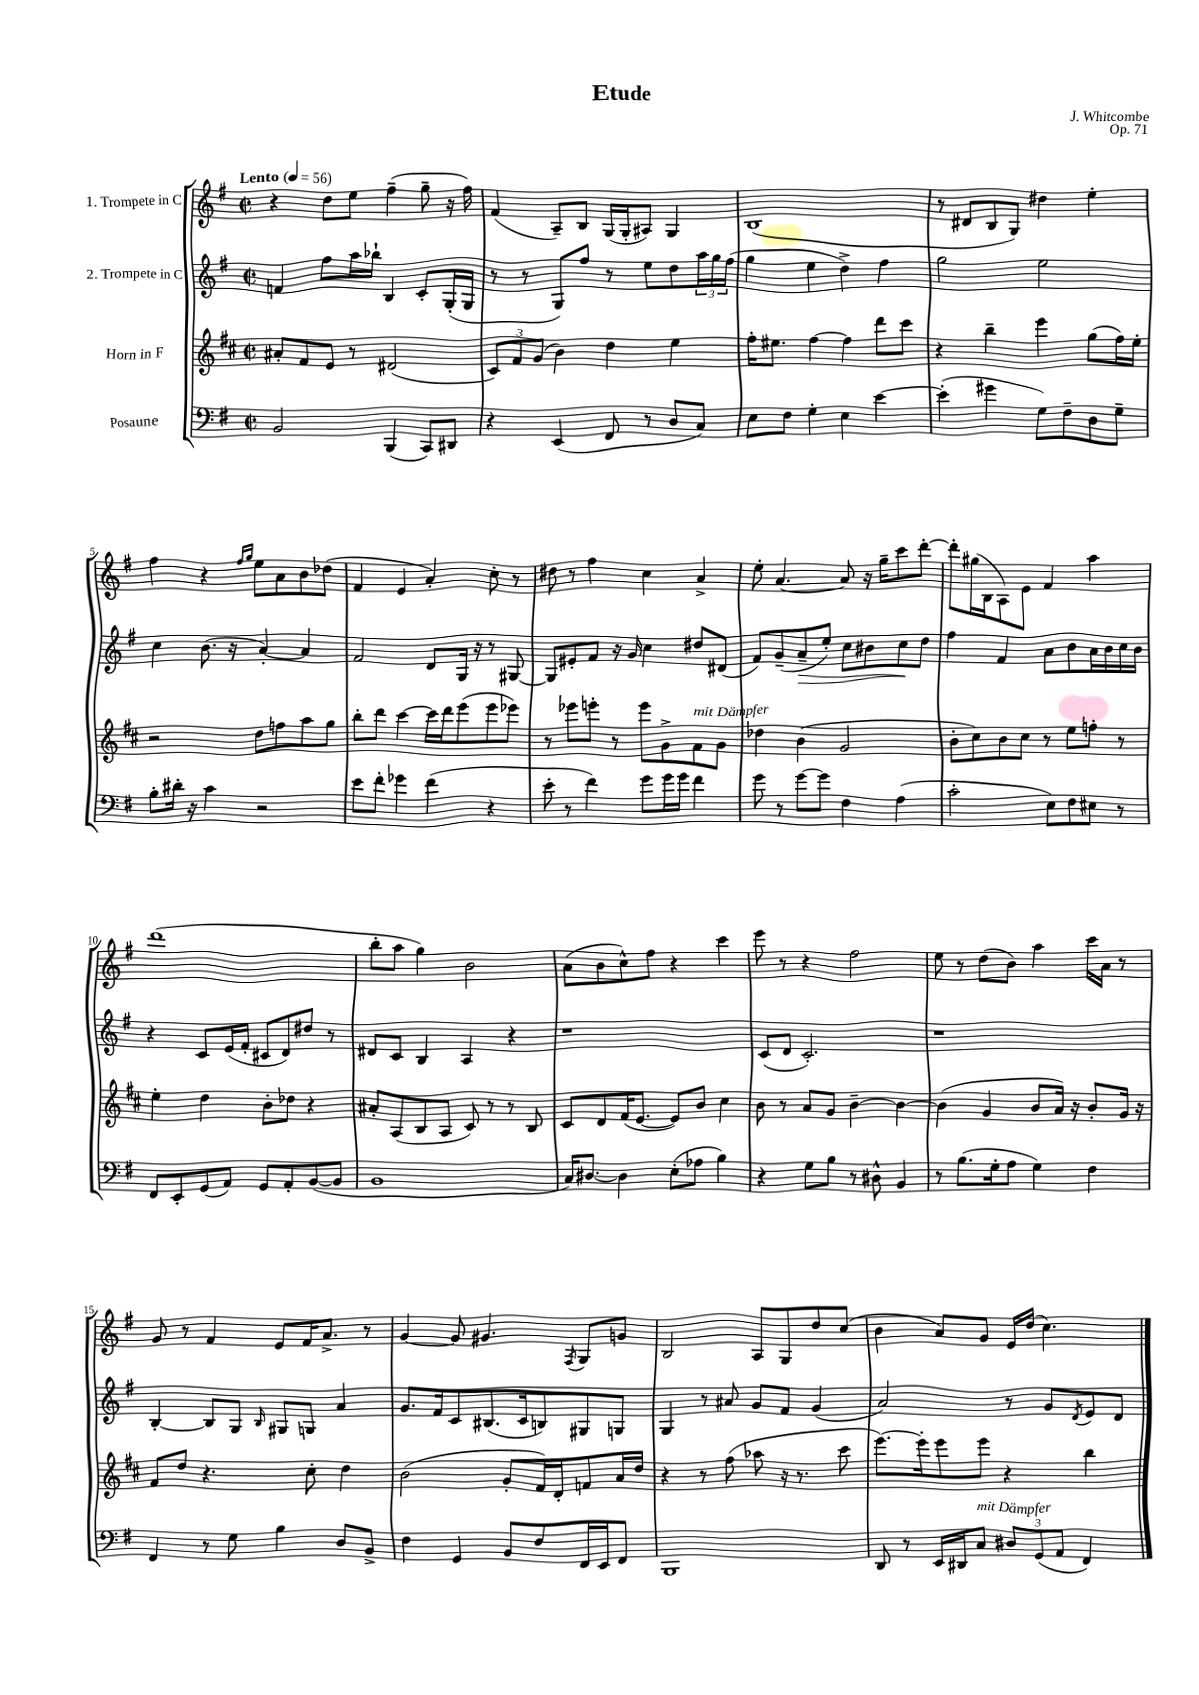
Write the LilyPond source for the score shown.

\header { title = "Etude" composer = "J. Whitcombe" opus = "Op. 71" }
<<
\new StaffGroup <<
\new Staff = "s0" \with { instrumentName = "1. Trompete in C" } {
    \clef treble \key g \major \defaultTimeSignature \time 2/2 \tempo "Lento" 4 = 56
    r4 d''8 e''8 fis''4--( g''8-- r16 fis''16) |
    fis'4( a8--) b8 g16( g16-. ais8) g4 |
    b1( |
    r8 dis'8 b8 g8) dis''4 e''4-. |
    fis''4 r4 \grace { fis''16 g''16 } e''8 a'8 b'8 des''8( |
    fis'4 e'4 a'4-.) c''8-. r8 |
    dis''8 r8 fis''4 c''4 a'4-> |
    e''8-. a'4.~ a'8 r16 g''16-- c'''8 d'''8~-. |
    d'''8-. gis''16( b16 a8) e'8 fis'4 a''4 |
    d'''1( |
    b''8-. a''8 g''4) b'2 |
    a'8( b'8 c''8-^) fis''8 r4 c'''4 |
    e'''8 r8 r4 fis''2 |
    e''8 r8 d''8( b'8) a''4 c'''16 a'16 r8 |
    g'8 r8 fis'4 e'8 fis'16 a'8.-> r8 |
    g'4~ g'8 gis'4. \acciaccatura { fis8 } g8 g'8 |
    b2 a8 g8 d''8 c''8( |
    b'4 a'8) g'8 e'16 d''16( c''4.) \bar "|." |
}
\new Staff = "s1" \with { instrumentName = "2. Trompete in C" } {
    \clef treble \key g \major \defaultTimeSignature \time 2/2
    f'4 fis''8 a''16 bes''16-! b4 c'8-. g16-.( g16 |
    r8 r8 g8) fis''8 r8 e''8 d''8 \tuplet 3/2 { a''16 g''16 fis''16( } |
    g''4 e''4 d''4->) fis''4 |
    g''2 e''2 |
    c''4 b'8.( r16 a'4~-.) a'4 |
    fis'2 d'8 g16 r16 r8 gis8~ |
    gis8 eis'8-. fis'8 r16 g'16 c''4 dis''8 dis'8( |
    fis'8) g'8--( a'8--\> e''8-.) c''8 bis'8 c''8\! d''8 |
    fis''4 fis'4 a'8 b'8 a'16 b'16 c''16 b'16 |
    r4 c'8 e'16( fis'16-. cis'8 d'8) dis''8 r8 |
    dis'8 c'8 b4 a4 r4 |
    r1 |
    c'8( d'8 c'2.-.) |
    r1 |
    b4~-. b8 g8 \grace { b16 } gis8 g8 a'4 |
    g'8. fis'16 c'8 bis8.( c'16 b8) gis8 g8 |
    g4 r8 ais'8 g'8 fis'8 g'4( |
    a'2) r8 g'8 \acciaccatura { d'8 } e'8 d'8 \bar "|." |
}
\new Staff = "s2" \with { instrumentName = "Horn in F" } {
    \clef treble \key d \major \defaultTimeSignature \time 2/2
    ais'8-. fis'8 e'8 r8 dis'2( |
    \tuplet 3/2 { cis'8) fis'8 g'8( } b'4) d''4 e''4 |
    fis''16-. eis''8. fis''4~ fis''4 d'''8 cis'''8 |
    r4 b''4-- e'''4 g''8( fis''16) e''16-. |
    r2 d''8 f''8 a''8 g''8 |
    b''8-. d'''8 cis'''4~ cis'''16 d'''16 e'''8( e'''8 ees'''8) |
    r8 ees'''8 e'''8-. r8 e'''8 g'8-> fis'8^\markup { \italic "mit Dämpfer" } g'8 |
    des''4 b'4( g'2 |
    b'8-. cis''8) b'8 cis''8 r8 e''8 f''8-. r8 |
    e''4-. d''4 b'8-. des''8 r4 |
    ais'8-. a8( b8 a8 cis'8) r8 r8 b8 |
    cis'8 d'8 fis'16( e'8.~ e'8) b'8 cis''4 |
    b'8 r8 a'8 g'8 b'4~-- b'4~ |
    b'4( g'4 b'8 a'16) r16 b'8-. g'16 r16 |
    fis'8 d''8 r4. cis''8-. d''4 |
    b'2( g'8-. fis'16) d'16-. f'8 a'16 d''16 |
    r4 r8 fis''8( aes''8 r16 r8. cis'''8 |
    e'''8.~) e'''16-. e'''8 e'''8 r4 b''4 \bar "|." |
}
\new Staff = "s3" \with { instrumentName = "Posaune" } {
    \clef bass \key g \major \defaultTimeSignature \time 2/2
    b,2 b,,4( c,8) dis,8 |
    r4 e,4( fis,8 r8 d8 c8) |
    e8 fis8 g4-. e4 e'4~ |
    e'4-.( gis'4 g8) fis8-- d8 g8-- |
    b8-. dis'16-. r16 c'4 r2 |
    e'8 fis'8-. ges'4 fis'4( r4 |
    e'8-. r8 fis'4) g'8 g'16 g'16 fis'4 |
    g'8 r8 g'8~ g'8 fis4 a4( |
    c'2-. e8) fis8 eis8 r8 |
    fis,8 e,8-. g,8( a,8) g,8 a,8-. b,8~( b,8 |
    b,1 |
    c16) dis8.~ dis4 e8-.( aes8 b4) |
    r4 g8 b8 r8 dis8-^ b,4 |
    r8 b8.( g16-. a8 g4) fis4 |
    fis,4 r8 g8 b4 d8 b,8-> |
    fis4 g,4 b,8 fis8 fis,16 e,16 fis,8 |
    b,,1 |
    d,8 r8 e,16 dis,16 c8^\markup { \italic "mit Dämpfer" } \tuplet 3/2 { dis8 g,8( a,8 } fis,4) \bar "|." |
}
>>
>>
